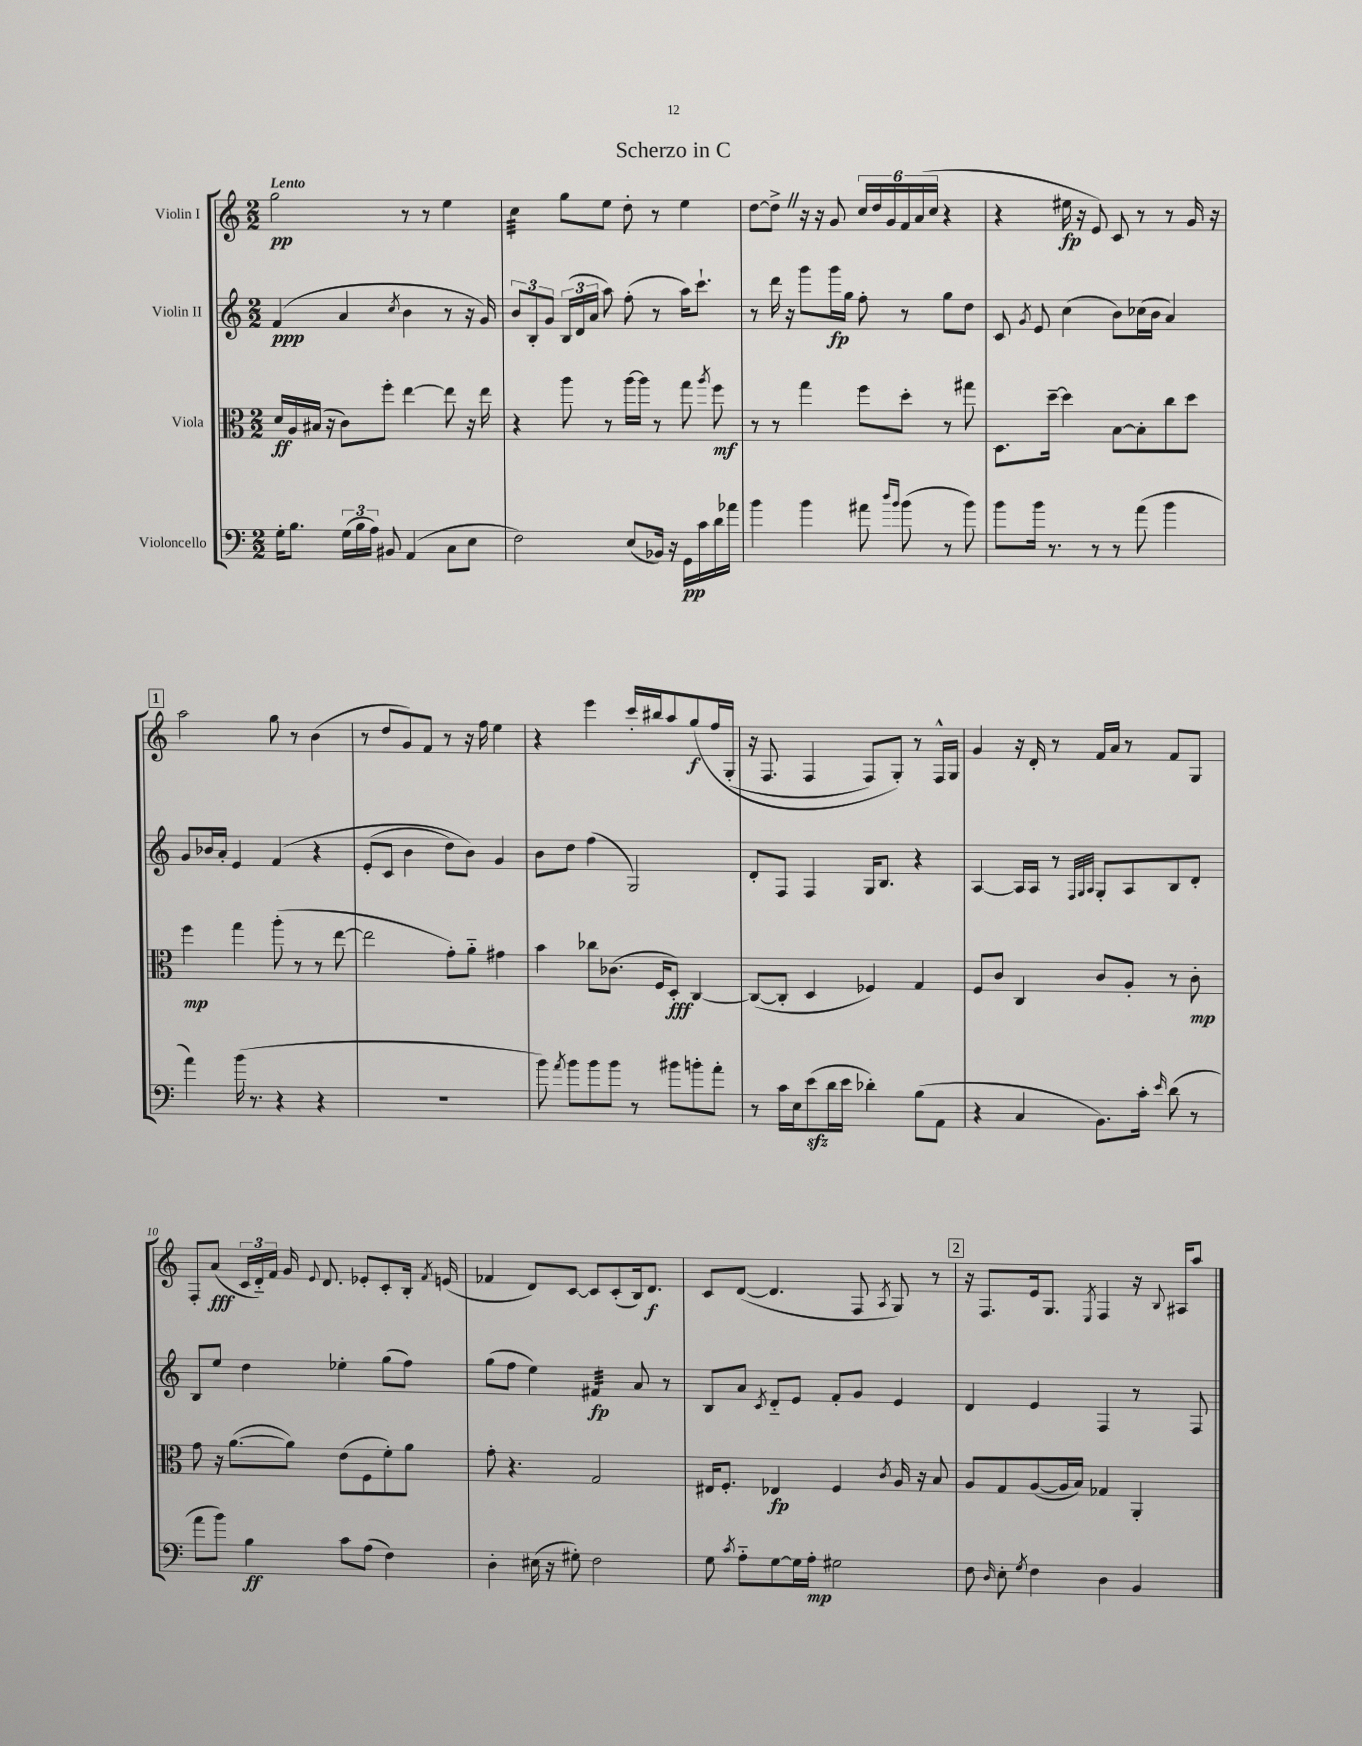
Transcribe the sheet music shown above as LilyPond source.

\header { title = "Scherzo in C" }
<<
\new StaffGroup <<
\new Staff = "s0" \with { instrumentName = "Violin I" } {
    \clef treble \key c \major \numericTimeSignature \time 2/2 \tempo "Lento"
    \autoBeamOff g''2\pp r8 r8 e''4 |
    c''4:32 g''8[ e''8] d''8-. r8 e''4 |
    d''8[~ d''8]-> \once \override BreathingSign.text = \markup { \musicglyph "scripts.caesura.straight" } \breathe r16 r16 g'8 \tuplet 6/4 { c''16[ d''16 g'16 f'16 a'16( c''16] } r4 |
    r4 eis''16\fp r16 e'8) c'8 r8 r8 g'16 r16 |
    \mark \markup { \box "1" } a''2 g''8 r8 b'4( |
    r8 d''8[ g'8) f'8] r8 r16 f''16 e''4 |
    r4 e'''4 c'''16[-. bis''16 a''8 g''8\f\( f''16 g16]-.( |
    r16 f8. f4 f8[) g8]-.\) r8 f16[-^ g16] |
    g'4 r16 d'16-. r8 f'16[ a'16] r8 f'8[ g8] |
    f8[-. a'8]\fff( \tuplet 3/2 { c'16[ d'16-_) f'16] } g'16 \appoggiatura { e'8 } d'8. ees'8[-. c'8-. b16]-. \acciaccatura { f'8 } e'16( |
    fes'4 d'8[) c'8]~ c'8[ c'8-.( b16) d'8.]\f |
    c'8[ d'8]~( d'4. f8 \acciaccatura { a8 } g8) r8 |
    \mark \markup { \box "2" } r16 f8.[ e'16 g8.] \acciaccatura { e8 } f4 r16 \appoggiatura { b8 } ais16[ a''8] \bar "|." |
}
\new Staff = "s1" \with { instrumentName = "Violin II" } {
    \clef treble \key c \major \numericTimeSignature \time 2/2
    \autoBeamOff f'4\ppp( a'4 \acciaccatura { c''8 } b'4 r8 r16 g'16) |
    \tuplet 3/2 { b'8[ b8-. g'8] } \tuplet 3/2 { b16[( d'16 a'16] } a''8) f''8-.( r8 a''16[) c'''8.]-! |
    r8 d'''16 r16 g'''8[ g'''16\fp g''16] f''8-. r8 g''8[ d''8] |
    c'8 \acciaccatura { g'8 } e'8 c''4( b'8[) ces''16( b'16] a'4) |
    \mark \markup { \box "1" } g'8[ bes'16 a'16]-. e'4 f'4\( r4 |
    e'8[-.( c'8] b'4 d''8[) b'8]\) g'4 |
    b'8[ d''8] f''4( g2) |
    d'8[-. f8] f4 g16[ b8.] r4 |
    a4~ a16[ a16] r8 \grace { f32[ g32 a32] } g8[-. a8 b8 d'8]-. |
    b8[ e''8] d''4 ees''4-. g''8[( f''8]) |
    g''8[( f''8] e''4) fis'4:32\fp a'8 r8 |
    b8[ a'8] \acciaccatura { c'8 } d'8[-_ e'8] f'8[-. g'8] e'4 |
    \mark \markup { \box "2" } d'4 e'4 f4 r8 f8 \bar "|." |
}
\new Staff = "s2" \with { instrumentName = "Viola" } {
    \clef alto \key c \major \numericTimeSignature \time 2/2
    \autoBeamOff d'16[\ff a16 bis16]( r16 c'8[) f''8]-. e''4~ e''8 r16 e''16 |
    r4 a''8 r8 a''16[~ a''16] r8 g''8 \acciaccatura { a''8 } f''8\mf |
    r8 r8 g''4 f''8[ d''8]-. r8 gis''8 |
    d8.[ d''16]~-- d''4 b8[~ b8-. c''8 d''8] |
    \mark \markup { \box "1" } f''4\mp g''4 a''8-.( r8 r8 e''8~ |
    e''2 g'8[-.) a'8]-_ gis'4 |
    b'4 ces''8[ ces'8.]( f16[ d8]-.\fff) c4~ |
    c8[~( c8]-. d4 fes4) g4 |
    f8[ c'8] c4 c'8[ a8]-. r8 c'8-.\mp |
    g'8 r16 a'8.[~( a'8]) e'8[( f8 f'8-.) a'8] |
    g'8-. r4. g2 |
    eis16[ f8.]-. ees4\fp f4 \acciaccatura { c'8 } a16 r16 b8 |
    \mark \markup { \box "2" } a8[ g8 a8~( a16 b16]) ges4 a,4-. \bar "|." |
}
\new Staff = "s3" \with { instrumentName = "Violoncello" } {
    \clef bass \key c \major \numericTimeSignature \time 2/2
    \autoBeamOff g16[-. b8.] \tuplet 3/2 { g16[( b16 a16]) } bis,8 a,4( c8[ e8] |
    f2) e8[( bes,16]) r16 g,16[\pp c'16 d'16 aes'16] |
    b'4 b'4 ais'8 \grace { d''16[ b'16] } b'8( r8 b'8) |
    b'8[ b'16] r8. r8 r8 a'8( b'4 |
    \mark \markup { \box "1" } a'4) b'16( r8. r4 r4 |
    R1 |
    b'8) \acciaccatura { a'8 } b'8[ b'8 b'8] r8 bis'8[ b'8-. a'8]-. |
    r8 c'16[ e16 e'8\sfz( d'16 e'16] des'4-.) b8[( a,8] |
    r4 c4 b,8.[) c'16]-. \grace { e'16 } d'8( r8 |
    a'8[ b'8]) b4\ff c'8[ a8]( f4) |
    d4-. eis16( r16 gis8-.) f2 |
    g8 \acciaccatura { c'8 } a8[-_ g8~ g16 a16]-.\mp gis2 |
    \mark \markup { \box "2" } f8 \grace { d16 } e8-. \acciaccatura { g8 } f4 d4 b,4 \bar "|." |
}
>>
>>
